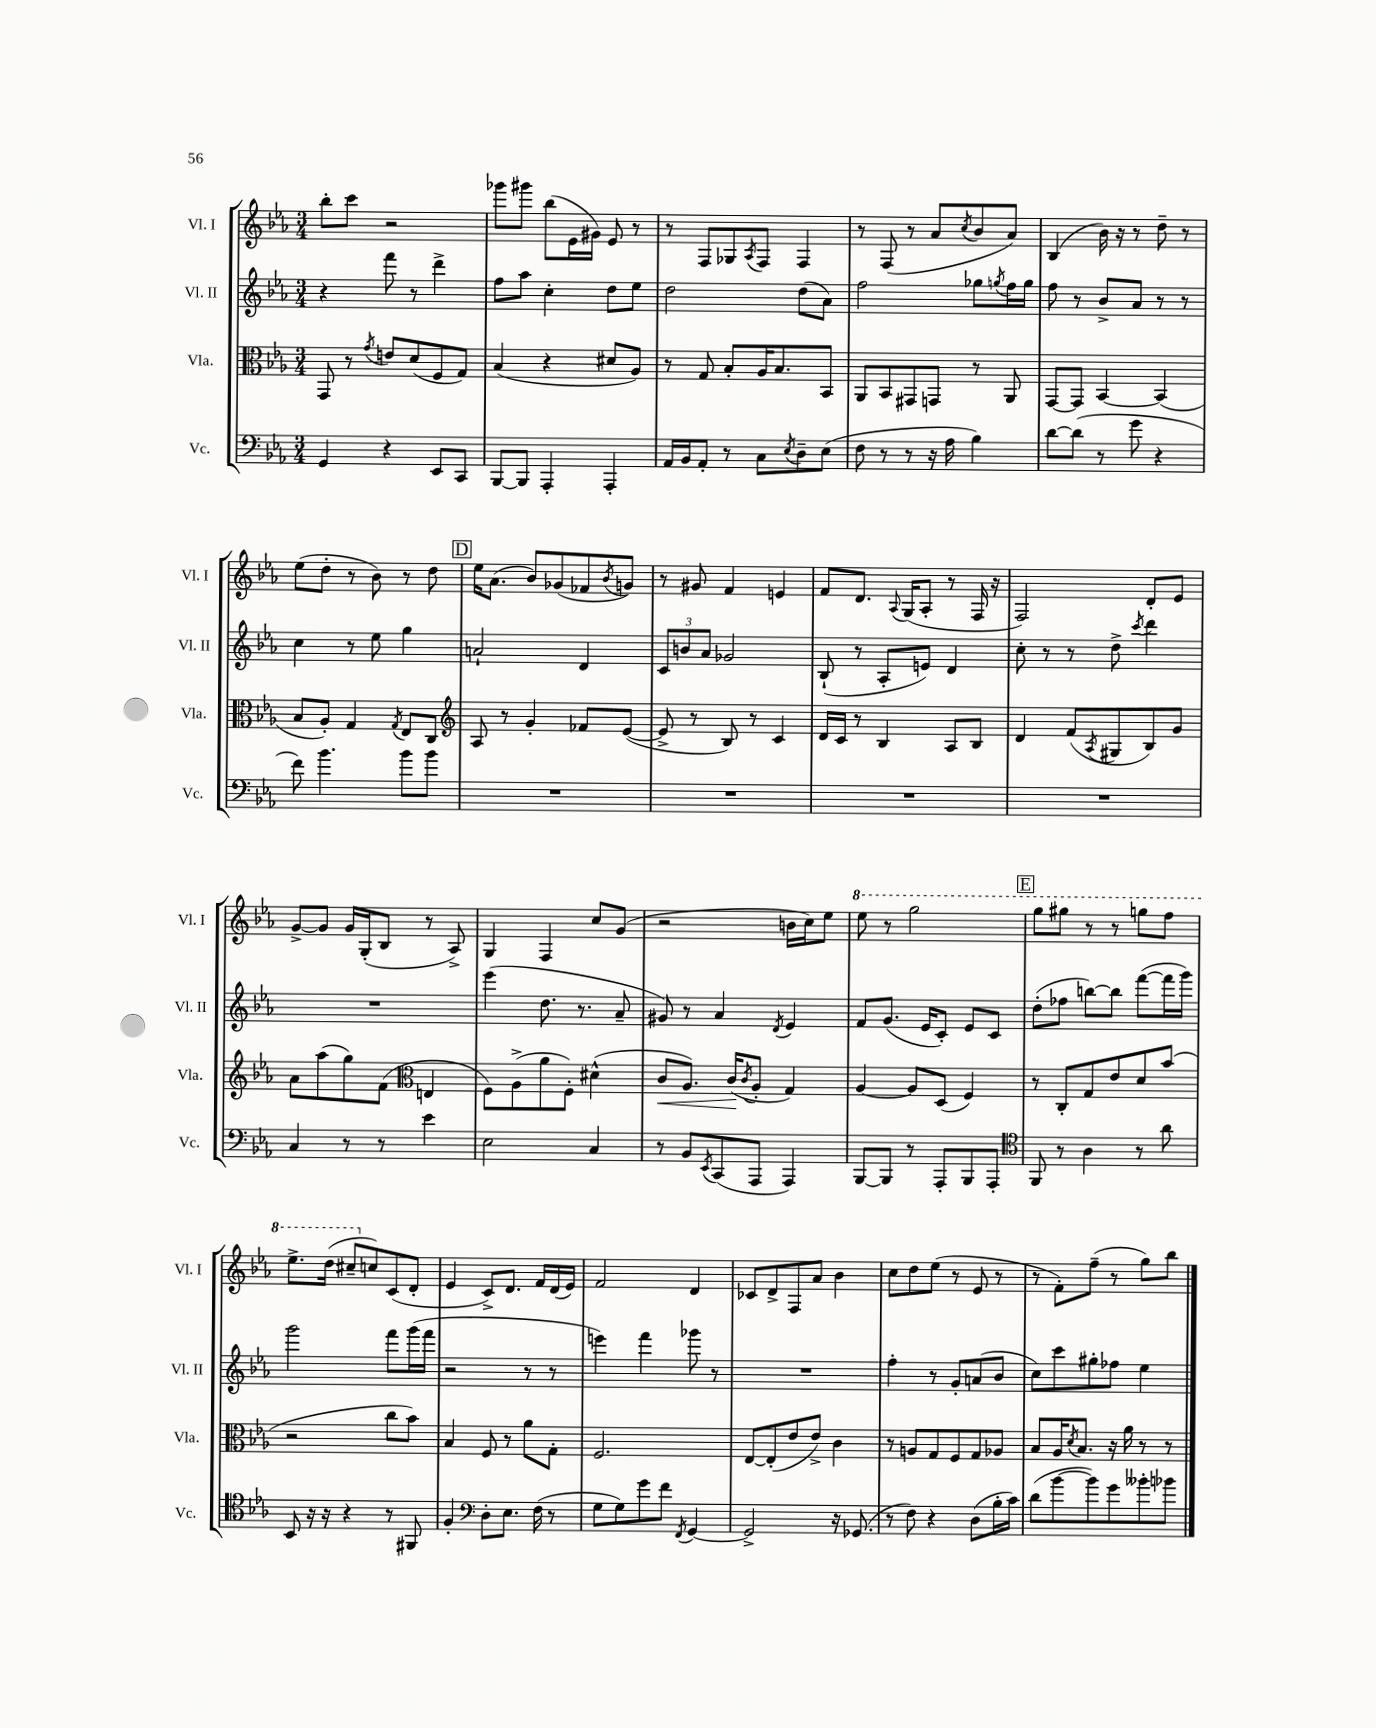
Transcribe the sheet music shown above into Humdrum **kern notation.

**kern	**kern	**kern	**kern
*staff4	*staff3	*staff2	*staff1
*clefF4	*clefC3	*clefG2	*clefG2
*k[b-e-a-]	*k[b-e-a-]	*k[b-e-a-]	*k[b-e-a-]
*M3/4	*M3/4	*M3/4	*M3/4
4GG	8GG	4r	8bb-'
.	8r	.	8ccc
.	8qg	.	.
4r	8e	8fff	2r
.	(8d	8r	.
8EE-	8F	4ddd^	.
8CC	8G)	.	.
=	=	=	=
[8BBB-	(4B-	8ff	8ggg-
8BBB-]	.	8aa-	8ggg#
4AAA-'	4r	4cc'	(8bb-
.	.	.	16e-
.	.	.	16g#)
4AAA-'	8d#	8dd	8e-
.	8A-)	8ee-	8r
=	=	=	=
16AA-	8r	2dd	8r
16BB-	.	.	.
8AA-'	8G	.	8F
8r	8B-'	.	8G-
.	.	.	8qA-
8C	16A-	.	8F
.	8.B-	.	.
8qE-	.	.	.
8D~	.	(8dd	4F
(8E-	8BB-	8a-)	.
=	=	=	=
8F	8AA-	2ff	8r
8r	8BB-	.	(8F
8r	8GG#	.	8r
16r	8GG	.	8a-
16A-	.	.	.
.	.	.	8qcc
4B-)	8r	8gg-	8b-
.	.	8qgg	.
.	8AA-	16ff	8a-)
.	.	16gg	.
=	=	=	=
[8d	[8GG	8ff	(4B-
(8d]	8GG]	8r	.
8r	[4BB-	8b-^	16b-)
.	.	.	16r
8g	.	8a-	8r
4r	(4BB-]	8r	8dd~
.	.	8r	8r
=	=	=	=
8f)	8B-	4cc	(8ee-
4.b-	8A-')	.	8dd'
.	4G	8r	8r
.	.	8ee-	8b-)
.	8qG	.	.
8b-	8E-	4gg	8r
8b-	8C	.	8dd
=	=	=	=
*	*clefG2	*	*
2.r	8A-	2a`	16ee-
.	.	.	(8.a-
.	8r	.	.
.	4g'	.	8b-)
.	.	.	(8g-
.	8f-	4d	8f-
.	.	.	8qb-
.	([8e-	.	8g)
=	=	=	=
2.r	8e-^]	12c	8r
.	.	12b	.
.	8r	.	8g#
.	.	12a-	.
.	8B-)	2g-	4f
.	8r	.	.
.	4c	.	4e
=	=	=	=
2.r	16d	(8B-`	8f
.	16c	.	.
.	8r	8r	8.d
.	4B-	8A-'	.
.	.	.	8qqA-
.	.	.	(16G
.	.	8e)	8A-'
.	8A-	4d	8r
.	8B-	.	16F
.	.	.	16r
=	=	=	=
2.r	4d	8cc'	2F)
.	.	8r	.
.	(8f	8r	.
.	8qA-	.	.
.	8G#	8dd^	.
.	.	8qccc	.
.	8B-)	4ddd	8d'
.	8g	.	8e-
=	=	=	=
4C	8a-	2.r	[8g^
.	(8aa-	.	8g]
8r	8gg)	.	16g
.	.	.	(16G'
8r	(8f	.	8B-
*	*clefC3	*	*
4e-	4E	.	8r
.	.	.	8A-^)
=	=	=	=
2E-	8F)	(4eee-	4G
.	(8A-^	.	.
.	8a-	8.dd	4F
.	8F')	.	.
.	.	8.r	.
4C	(4d#^^	.	8cc
.	.	8a-~	(8g
=	=	=	=
8r	8c	8g#)	2r
8BB-	8.A-)	8r	.
8qEE-	.	.	.
(8CC	.	4a-	.
.	(16c	.	.
.	8qc	.	.
8AAA-	8A-'	.	.
.	.	8qd	.
4AAA-)	4G)	4e-	16b
.	.	.	16cc)
.	.	.	8ee-
=	=	=	=
[8BBB-	[4A-	8f	8eee-
8BBB-]	.	(8.g	8r
8r	8A-]	.	2ggg
.	.	16e-	.
8AAA-'	(8D	8c')	.
8BBB-	4F)	8e-	.
8AAA-'	.	8c	.
=	=	=	=
*clefC4	*	*	*
8FF	8r	(8dd'	8ggg
8r	8C'	8ff-	8ggg#
4A-	8G	[8bb)	8r
.	8e-	8bb]	8r
8r	8d	([8fff	8ggg
8a-	(8b-	16fff]	8fff
.	.	16ggg)	.
=	=	=	=
8BB-	2r	2ggg	8.eee-^
16r	.	.	.
16r	.	.	(16ddd
4r	.	.	8ccc#~
.	.	.	8cc)
8r	8cc	8fff	(8c
8FF#	8b-)	(16ggg	8d'
.	.	16fff	.
=	=	=	=
4F'	4B-	2r	4e-
*clefF4	*	*	*
8D'	8F	.	8c^)
8.E-	8r	.	8.d
.	8a-	8r	.
(16F	.	.	16f
8r	8G'	8r	(16d
.	.	.	16e-)
=	=	=	=
8G	2.F	4eee)	2f
8G)	.	.	.
8g	.	4fff	.
8f	.	.	.
8qFF	.	.	.
[4GG	.	8ggg-	4d
.	.	8r	.
=	=	=	=
2GG^]	[8E-	2.r	8c-
.	(8E-']	.	8d^
.	8e-	.	8F
.	8e-^)	.	8a-
16r	4c	.	4b-
(8.GG-	.	.	.
=	=	=	=
8r	8r	4ff'	8cc
8F)	8A	.	8dd
4r	8G	8r	(8ee-
.	8F	8g'	8r
(8D	8G	(8a	8e-
16B-'	8A-	8b-	8r
16c)	.	.	.
=	=	=	=
(8d	8B-	8cc)	8r
[8b-	16A-	8ccc	8f')
.	8qd	.	.
.	8.B-	.	.
8b-])	.	8gg#'	(8ff~
8g	16r	8ff-	8r
.	16a-	.	.
8b--'	8r	4ee-	8gg)
8b-	8r	.	8bb-
==	==	==	==
*-	*-	*-	*-
